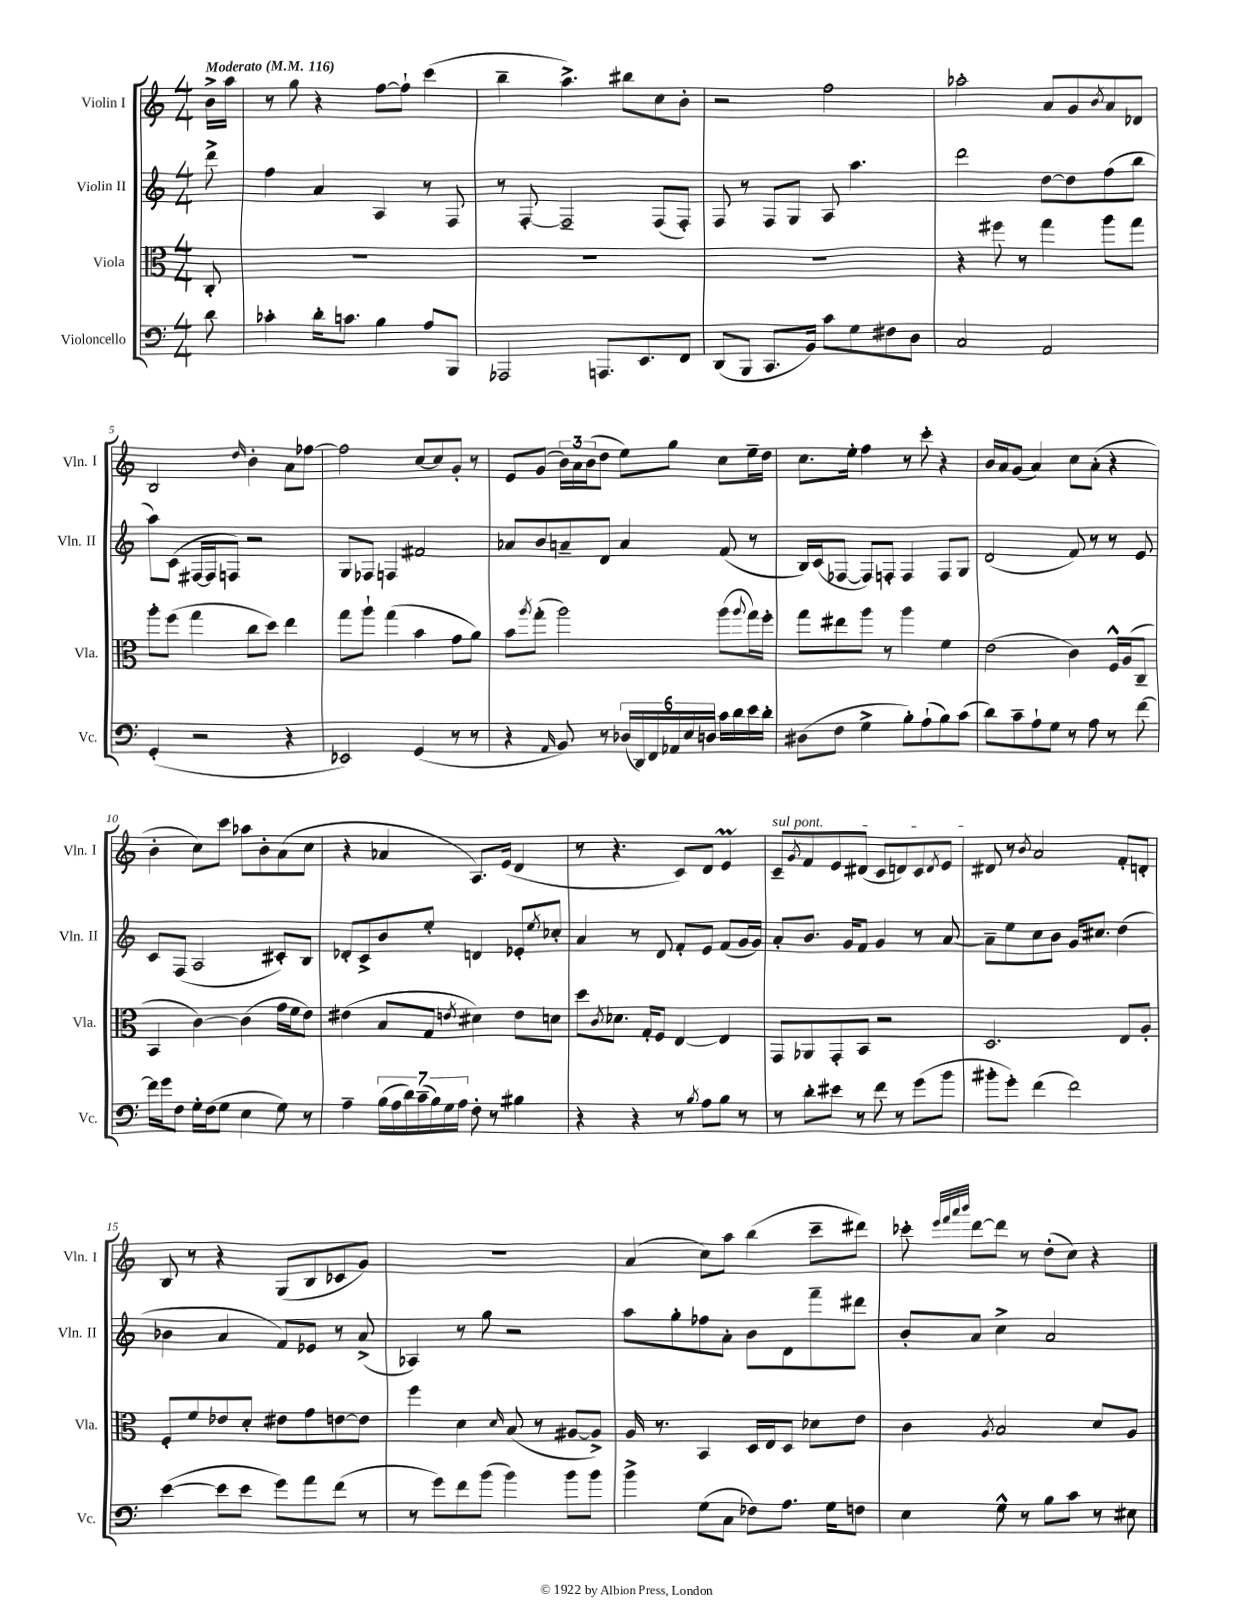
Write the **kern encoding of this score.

**kern	**kern	**kern	**kern
*part4	*part3	*part2	*part1
*staff4	*staff3	*staff2	*staff1
*I"Violoncello	*I"Viola	*I"Violin II	*I"Violin I
*I'Vc.	*I'Vla.	*I'Vln. II	*I'Vln. I
*clefF4	*clefC3	*clefG2	*clefG2
*k[]	*k[]	*k[]	*k[]
*M4/4	*M4/4	*M4/4	*M4/4
*MM116	*MM116	*MM116	*MM116
=	=	=	=
!	!	!	!LO:TX:a:B:t=Moderato
8d\	8C'/	8ddd^\	16b^\LL
.	.	.	16aa\JJ
=1	=1	=1	=1
4c-X'\	1r	4ff\	8r
.	.	.	8gg\
16d'\KL	.	4a/	4r
8.cn\J	.	.	.
4B\	.	4A/	[8ff\L
.	.	.	8ff`\J]
8A/L	.	8r	(4ccc\
8BBB/J	.	8F/	.
=2	=2	=2	=2
2AAA-X/	1r	8r	4bb~\
.	.	[8F'/	.
.	.	2F~/]	4.aa^\)
8.AAAn/L	.	.	.
.	.	.	8bb#X\L
8.EE/	.	.	.
.	.	(8F/L	8cc\
8FF/J	.	8F'/J)	8b'\J
=3	=3	=3	=3
(8DD/L	1r	8F/	2r
8BBB/J	.	8r	.
8.CC/L	.	8F/L	.
.	.	8G/J	.
16BB/Jk)	.	.	.
8c\L	.	8A/	2ff\
8G\	.	4.aa\	.
8F#X\	.	.	.
8D\J	.	.	.
=4	=4	=4	=4
2C/	4r	2ddd\	2aa-X'\
.	8ff#X\	.	.
.	8r	.	.
2AA/	4gg\	[8dd\L	8a/L
.	.	8dd\]	8g/
.	.	.	8qb/
.	8aa\L	(8ff\	8a/
.	8gg\J	8bb\J	8d-X/J
!!LO:LB:g=z
=5	=5	=5	=5
(4GG'/	8aa'\L	8aa\L)	2B/
.	(8ff\J	(8c\J	.
2r	4gg\	[16F#X/LL	.
.	.	16F#/J]	.
.	.	8Fn/J)	.
.	.	.	16qqdd/
.	8cc\L	2r	4b'\
.	8dd\J)	.	.
4r	4ee\	.	8a\L
.	.	.	[8ff-X\J
=6	=6	=6	=6
2EE-X/)	8gg\L	8G/L	2ff-\]
.	8aa`\J	8F-X/J	.
.	(4gg\	4Fn/	.
(4GG/	4b\	2f#X/	[8cc/L
.	.	.	8cc/]
8r	8g\L	.	8g'/J
8r	8a\J)	.	8r
=7	=7	=7	=7
4r	8b\L	8a-X/L	8e/L
.	8qaa/	.	.
.	(8gg'\J	8b/	(8g/J
16qqAA/	.	.	.
8BB/)	2aa\)	8an~/	24b\LL)
.	.	.	24a\
.	.	.	(24b\J
8r	.	8d/J	8dd\J
(24D-X/LL	.	4a/	8ee\L)
24DD/)	.	.	.
24FF/	.	.	.
24AA-X/	.	.	8gg\J
24E/	.	.	.
24Dn/JJ	.	.	.
16c\LL	(8aa\L	(8f/	8cc\L
16d\	.	.	.
.	8qqaa/	.	.
16e\	16gg\L)	8r	16ee~\L
16d'\JJ	16ff'\JJ	.	16dd\JJ
=8	=8	=8	=8
(8D#X\L	8gg\L	16B/LL)	8.cc\L
.	.	(16c/J	.
8F\J	8ee#X\	[8F-X/J	.
.	.	.	16ee'\Jk
4G^\	8aa\J	8F-/L])	4ff\
.	8r	8Fn'/J	.
8B'\L)	4aa\	4F/	8r
(8A`\	.	.	8ccc'\
8B\)	4f\	8F/L	4r
(8c\J	.	8G/J	.
=9	=9	=9	=9
8d\L)	(2e\	(2d/	16b/LL
.	.	.	16a/J
8c~\	.	.	(8g/J
8A`\	.	.	4a/)
8G\J	.	.	.
8r	4c\)	8f/)	8cc\L
8A\	.	8r	(8a'\J
8r	16F^^/LL	8r	4r
.	(16A/J	.	.
[8f\	8C~/J	8e/	.
!!LO:LB:g=z
=10	=10	=10	=10
16f\LL]	4BB/	8c/L	4b'\
16g\J	.	.	.
8F\J	.	(8F/J	.
16G'\LL	[4c\)	2A/	8cc\L)
(16F\J	.	.	.
8G\J	.	.	8ccc\J
4E\	(4c\]	.	8aa-X\L
.	.	.	8b'\
8G\)	16g\LL	8c#X'/L)	(8a\
.	16f\J	.	.
8r	8e\J)	8B/J	8cc\J
=11	=11	=11	=11
4A~\	(4e#X\	8d-X'/L	4r
.	.	8c^/	.
(28B\LL	8B/L	8b/	4a-X/
28A\	.	.	.
28d\)	.	.	.
(28c~\	.	.	.
.	8G/J	8ee'/J	.
28B\)	.	.	.
28G\	.	.	.
28A\JJ	.	.	.
.	8qen/	.	.
8F'\	4d#X\)	4dn/	8.A/L)
8r	.	.	.
.	.	.	(16e/Jk
4B#X\	8e\L	8e-X'/L	4d/
.	.	8qee/	.
.	8dn\J	8cc-X'/J	.
=12	=12	=12	=12
4r	8dd\L	4a/	8r
.	8qc/	.	.
.	8.d-X\J	.	4.r
4r	.	8r	.
.	16G'/KL	.	.
.	8F/J	8d/	.
8r	[4E/	8f'/L	8c/L)
8qB/	.	.	.
8A\L	.	8e/J	8d/J
8B\J	4E/]	(8f/L	4em/
8r	.	16g/L	.
.	.	16g/JJ)	.
=13	=13	=13	=13
!	!	!	!LO:TX:a:i:t=sul pont.
8r	8GG/L	8a'/L	8c~/L
.	.	.	8qg/
8d'\L	8AA-X/	8.b/J	8f/
8e#X\J	8GG'/	.	8e/
.	.	16g/KL	.
8r	8BB/J	8f/J	(8d#X/J
8f\	2r	4g/	8c/L
8r	.	.	8dn/)
(8g\L	.	8r	8c/
.	.	.	8qd/
8b\J	.	[8a/	8e/J
=14	=14	=14	=14
8b#X'\L	2.D/	8a~\L]	8d#X/
8g'\J)	.	8ee\	8r
.	.	.	8qb/
(4f\	.	8cc\	2a/
.	.	8b\J	.
2f\)	.	16g/KL	.
.	.	8.cc#X/J	.
.	8E/L	(4dd\	8f'/L
.	8A'/J	.	8dn'/J
!!LO:LB:g=z
=15	=15	=15	=15
([4e\	8F'/L	4b-X\	8B/
.	8f/	.	8r
8e\L]	8e-X/	4a/	4r
8e\J	8d'/J	.	.
8g\L)	8e#X\L	8f/L)	(8G/L
8a\	8g\	8e-X/J	8B/
(8f\J	[8en\	8r	8c-X/
8r	8e\J]	(8a^/	8g/J)
=16	=16	=16	=16
8r	4ff\	4A-X/)	1r
8g\L)	.	.	.
8f\	4d\	8r	.
(8b\J	.	8gg\	.
.	16qqd/	.	.
4b\)	(8B/	2r	.
.	8r	.	.
8b\L	[8A#X/L	.	.
8b\J	8A#^/J])	.	.
=17	=17	=17	=17
4b^\	16A/	8aa\L	(4a/
.	8.r	.	.
.	.	8gg'\	.
(8G\L	4BB/	8ff-X\	8cc\L)
8C\J	.	8a'\J	8aa\J
8F-X\L)	16D/LL	8b\L	(4bb\
.	16E/J	.	.
8.A\J	8D/J	8d\	.
.	8d-X\L	8fff~\	8ccc~\L
16G\KL	.	.	.
8Fn\J	8e\J	8ddd#X\J	8ddd#X\J)
=18	=18	=18	=18
4E\	4c\	8b'/L	8ccc-X'\
.	.	.	32qqeee/LLL
.	.	.	32qqfff/
.	.	.	32qqaaa/
.	.	.	32qqbbb/JJJ
.	.	8a/J	[8ddd\L
.	8qA/	.	.
8G^^\	2B/	4cc^\	8ddd\J]
8r	.	.	8r
8B\L	.	2a/	(8dd'\L
8c\J	.	.	8cc\J)
8r	8d/L	.	4r
8E#X\	8A/J	.	.
==	==	==	==
*-	*-	*-	*-
